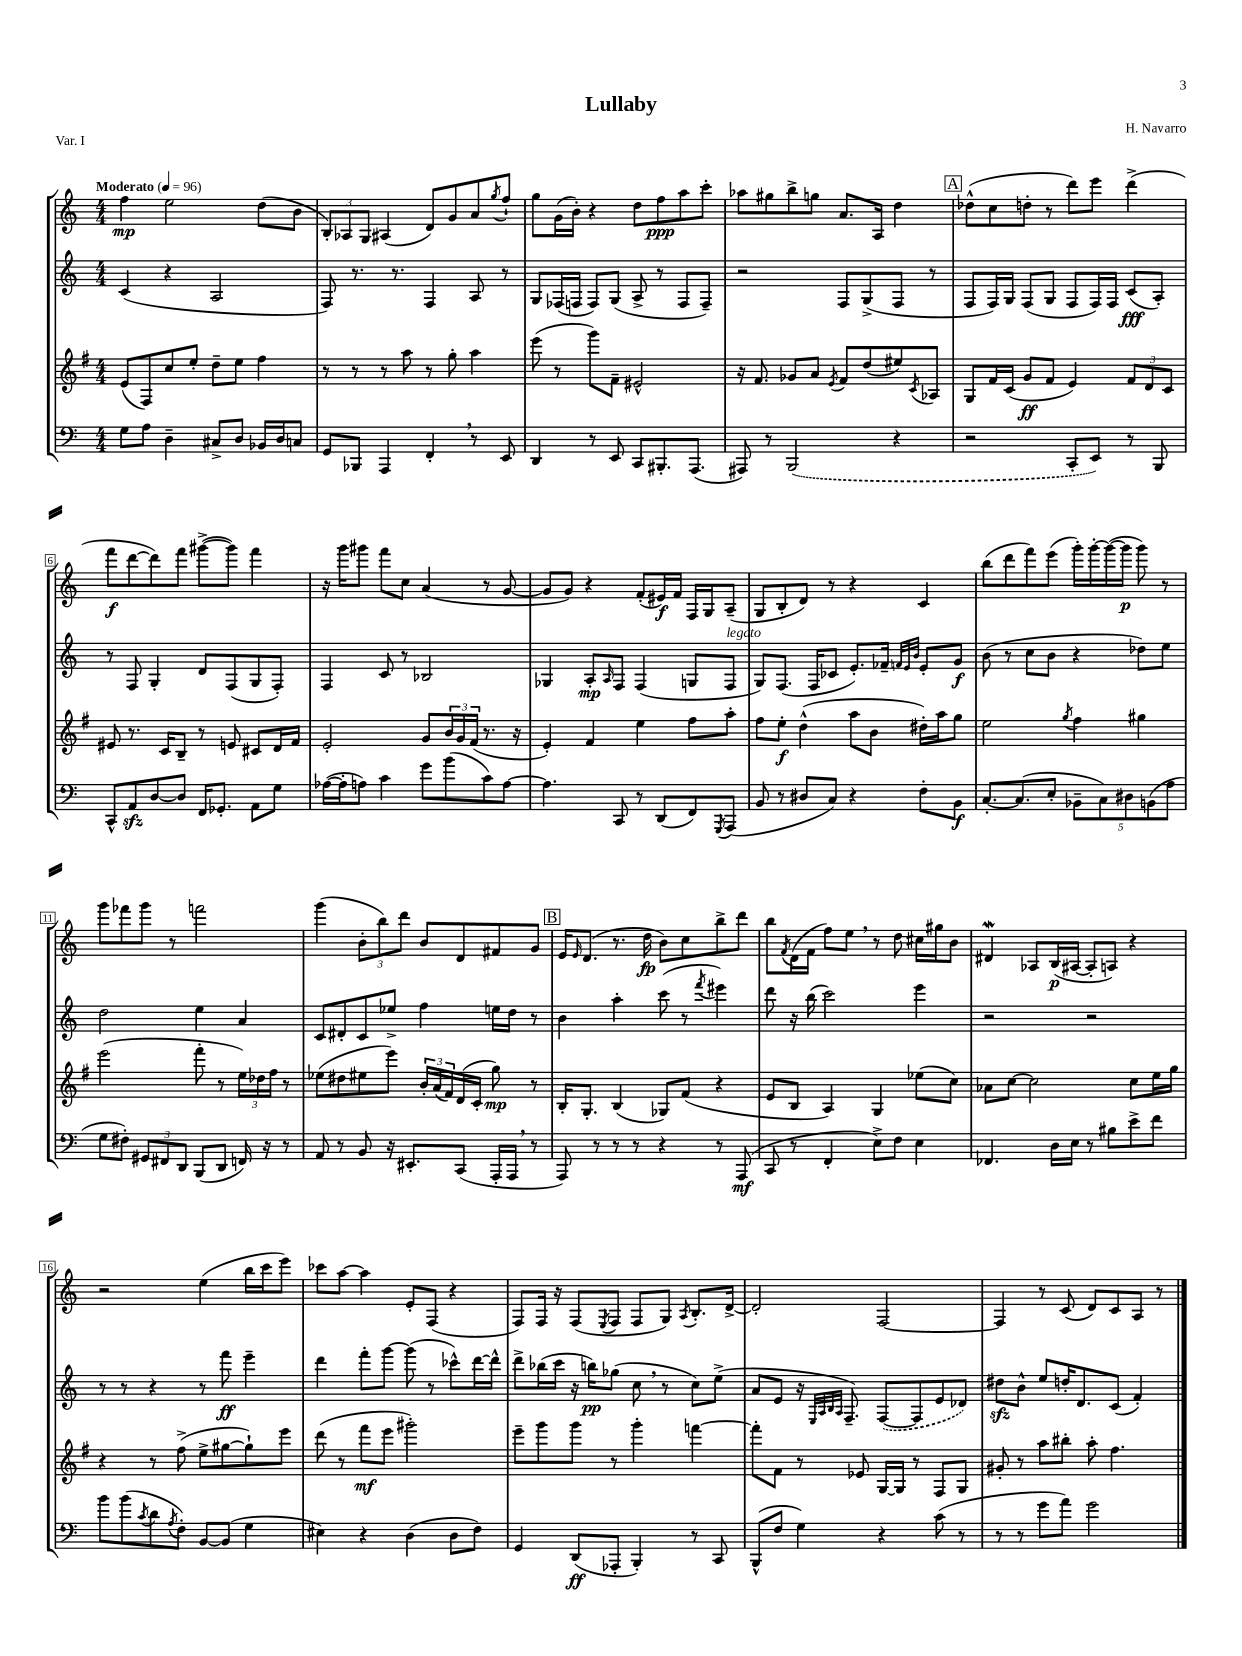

**kern	**dynam	**kern	**dynam	**kern	**dynam	**kern	**dynam
*part4	*part4	*part3	*part3	*part2	*part2	*part1	*part1
*staff4	*staff4	*staff3	*staff3	*staff2	*staff2	*staff1	*staff1
*clefF4	*	*clefG2	*	*clefG2	*	*clefG2	*
*k[]	*	*k[f#]	*	*k[]	*	*k[]	*
*M4/4	*	*M4/4	*	*M4/4	*	*M4/4	*
*MM96	*	*MM96	*	*MM96	*	*MM96	*
=1	=1	=1	=1	=1	=1	=1	=1
!	!	!	!	!	!	!LO:TX:a:B:t=Moderato	!
8G\L	.	(8e/L	.	(4c/	.	4ff\	mp
8A\J	.	8F#/)	.	.	.	.	.
4D~\	.	8cc/	.	4r	.	2ee\	.
.	.	8ee'/J	.	.	.	.	.
8C#X^/L	.	8dd~\L	.	2A/	.	.	.
8D/J	.	8ee\J	.	.	.	.	.
16BB-X/LL	.	4ff#\	.	.	.	(8dd\L	.
16D/J	.	.	.	.	.	.	.
8Cn/J	.	.	.	.	.	8b\J	.
=2	=2	=2	=2	=2	=2	=2	=2
8GG/L	.	8r	.	8F/)	.	12B'/L)	.
.	.	.	.	.	.	12A-X/	.
8BBB-X/J	.	8r	.	8.r	.	.	.
.	.	.	.	.	.	12G/J	.
4AAA/	.	8r	.	.	.	(4A#X/	.
.	.	.	.	8.r	.	.	.
.	.	8aa\	.	.	.	.	.
4FF',/	.	8r	.	4F/	.	8d/L)	.
.	.	8gg'\	.	.	.	8g/	.
8r	.	4aa\	.	8A/	.	8a/	.
.	.	.	.	.	.	8qgg/	.
8EE/	.	.	.	8r	.	8ff`/J	.
=3	=3	=3	=3	=3	=3	=3	=3
4DD/	.	(8eee\	.	8G/L	.	8gg\L	.
.	.	8r	.	(16F-X/L	.	(16g\L	.
.	.	.	.	16Fn/JJ	.	16b'\JJ)	.
8r	.	8ggg\L)	.	8F/L)	.	4r	.
8EE/	.	8f#~\J	.	(8G/J	.	.	.
8CC/L	.	2e#X^^/	.	8A^/	.	8dd\L	.
8.BBB#X'/	.	.	.	8r	.	8ff\	ppp
.	.	.	.	8F/L	.	8aa\	.
(8.AAA/J	.	.	.	.	.	.	.
.	.	.	.	8F~/J)	.	8ccc'\J	.
=4	=4	=4	=4	=4	=4	=4	=4
8AAA#X/)	.	16r	.	2r	.	8aa-X\L	.
.	.	8.f#/	.	.	.	.	.
8r	.	.	.	.	.	8gg#X\	.
(2BBB/	.	8g-X/L	.	.	.	8bb^\	.
.	.	8a/J	.	.	.	8ggn\J	.
.	.	8qe/	.	.	.	.	.
.	.	8f#/L	.	8F/L	.	8.a/L	.
.	.	(8dd/	.	(8G^/	.	.	.
.	.	.	.	.	.	16A/Jk	.
4r	.	8ee#X/)	.	8F/J	.	4dd\	.
.	.	8qc/	.	.	.	.	.
.	.	8A-X/J	.	8r	.	.	.
!!LO:REH:place=s1:t=A
=5	=5	=5	=5	=5	=5	=5	=5
2r	.	8G/L	.	8F/L	.	(8dd-X^^\L	.
.	.	16f#/L	.	16F/L)	.	8cc\	.
.	.	(16c/JJ	.	16G/JJ	.	.	.
.	.	8g/L	ff	(8F/L	.	8ddn'\J	.
.	.	8f#/J	.	8G/J	.	8r	.
8CC'/L	.	4e/)	.	8F/L	.	8ddd\L)	.
8EE/J)	.	.	.	16F/L)	.	8eee\J	.
.	.	.	.	16F/JJ	.	.	.
8r	.	12f#/L	.	(8c/L	fff	(4ddd^\	.
.	.	12d/	.	.	.	.	.
8BBB/	.	.	.	8A'/J)	.	.	.
.	.	12c/J	.	.	.	.	.
!!LO:LB:g=z
=6	=6	=6	=6	=6	=6	=6	=6
8CC^^/L	.	8e#X/	.	8r	.	8fff\L	f
8AAzz/	.	8.r	.	8F/	.	[8ddd\	.
[8D/	.	.	.	4G'/	.	8ddd\])	.
.	.	16c/KL	.	.	.	.	.
8D/J]	.	8B~/J	.	.	.	8fff\J	.
16FF/KL	.	8r	.	8d/L	.	([8ggg#X^\L	.
8.GG-X'/J	.	.	.	.	.	.	.
.	.	8en/	.	(8F/	.	8ggg#\J])	.
8AA\L	.	8c#X/L	.	8G/	.	4fff\	.
8G\J	.	16d/L	.	8F'/J)	.	.	.
.	.	16f#/JJ	.	.	.	.	.
=7	=7	=7	=7	=7	=7	=7	=7
([16A-X\LL	.	2e'/	.	4F/	.	16r	.
16A-'\J]	.	.	.	.	.	16ggg\KL	.
8An\J)	.	.	.	.	.	8ggg#X\J	.
4c\	.	.	.	8c/	.	8fff\L	.
.	.	.	.	8r	.	8cc\J	.
8g\L	.	8g/L	.	2B-X/	.	(4a/	.
(8b\	.	24b/L	.	.	.	.	.
.	.	24g/	.	.	.	.	.
.	.	(24f#/JJ	.	.	.	.	.
8c\)	.	8.r	.	.	.	8r	.
[8A\J	.	.	.	.	.	[8g/	.
.	.	16r	.	.	.	.	.
=8	=8	=8	=8	=8	=8	=8	=8
4.A\]	.	4e'/)	.	4G-X/	.	8g/L]	.
.	.	.	.	.	.	8g/J)	.
.	.	4f#/	.	8A'/L	mp	4r	.
.	.	.	.	16qqA/	.	.	.
8CC/	.	.	.	8F/J	.	.	.
8r	.	4ee\	.	(4F/	.	(8f'/L	.
(8DD/L	.	.	.	.	.	16e#X/L)	f
.	.	.	.	.	.	16f/JJ	.
8FF/)	.	8ff#\L	.	8Gn/L	.	16F/LL	.
.	.	.	.	.	.	16G/J	.
8qGGG/	.	.	.	.	.	.	.
!	!	!	!	!LO:TX:a:i:t=legato	!	!	!
(8AAA/J	.	8aa'\J	.	8F/J	.	(8A~/J	.
=9	=9	=9	=9	=9	=9	=9	=9
8BB/	.	8ff#\L	.	8G/L)	.	8G/L	.
8r	.	8ee'\J	f	(8.F/J	.	8B'/	.
8D#X/L	.	(4dd^^\	.	.	.	8d/J)	.
.	.	.	.	16F/KL	.	.	.
8C/J)	.	.	.	8c-X/J	.	8r	.
4r	.	8aa\L	.	8.e'/L)	.	4r	.
.	.	8b\J	.	.	.	.	.
.	.	.	.	16f-X~/Jk	.	.	.
.	.	.	.	32qqfn/LLL	.	.	.
.	.	.	.	32qqe/	.	.	.
.	.	.	.	32qqb/JJJ	.	.	.
8F'\L	.	16dd#X'\LL)	.	8e'/L	.	4c/	.
.	.	16aa\J	.	.	.	.	.
8BB\J	f	8gg\J	.	8g/J	f	.	.
=10	=10	=10	=10	=10	=10	=10	=10
[8.C'/L	.	2ee\	.	(8b\	.	(8bb\L	.
.	.	.	.	8r	.	8ddd\	.
(8.C/]	.	.	.	.	.	.	.
.	.	.	.	8cc\L	.	8fff\)	.
8E'/J	.	.	.	8b\J	.	(8eee\J	.
.	.	8qgg/	.	.	.	.	.
10BB-X~\L	.	4ff#\	.	4r	.	16ggg'\LL)	.
.	.	.	.	.	.	[16ggg'\	.
10C\)	.	.	.	.	.	.	.
.	.	.	.	.	.	(16ggg\_	.
.	.	.	.	.	.	16ggg\JJ]	p
10D#X\	.	.	.	.	.	.	.
.	.	4gg#X\	.	8dd-X\L)	.	8ggg\)	.
(10BBn\	.	.	.	.	.	.	.
.	.	.	.	8ee\J	.	8r	.
10A\J	.	.	.	.	.	.	.
!!LO:LB:g=z
=11	=11	=11	=11	=11	=11	=11	=11
8G\L	.	(2eee\	.	2dd\	.	8ggg\L	.
8F#X'\J)	.	.	.	.	.	8fff-X\	.
12GG#X/L	.	.	.	.	.	8ggg\J	.
12FF#X/	.	.	.	.	.	.	.
.	.	.	.	.	.	8r	.
12DD/J	.	.	.	.	.	.	.
(8BBB/L	.	8fff#'\	.	4ee\	.	2fffn\	.
8DD/J	.	8r	.	.	.	.	.
16FFn/)	.	24ee\LL)	.	4a/	.	.	.
.	.	24dd-X\	.	.	.	.	.
16r	.	.	.	.	.	.	.
.	.	24ff#\JJ	.	.	.	.	.
8r	.	8r	.	.	.	.	.
=12	=12	=12	=12	=12	=12	=12	=12
8AA/	.	(8ee-X\L	.	8c/L	.	(4ggg\	.
8r	.	8dd#X\	.	8d#X'/	.	.	.
8BB/	.	8ee#X\	.	8c/	.	12b'\L	.
.	.	.	.	.	.	12bb\)	.
16r	.	8eee\J)	.	8ee-X^/J	.	.	.
.	.	.	.	.	.	12ddd\J	.
8.EE#X'/L	.	.	.	.	.	.	.
.	.	24b'/LL	.	4ff\	.	8b/L	.
.	.	(24a/	.	.	.	.	.
.	.	24f#/)	.	.	.	.	.
(8CC/J	.	(16d/	.	.	.	8d/	.
.	.	16c'/JJ	.	.	.	.	.
16AAA'/LL	.	8gg\)	mp	16een\LL	.	8f#X/	.
16AAA,/JJ	.	.	.	16dd\JJ	.	.	.
8r	.	8r	.	8r	.	8g/J	.
!!LO:REH:place=s1:t=B
=13	=13	=13	=13	=13	=13	=13	=13
8AAA/)	.	16B'/KL	.	4b\	.	16e/KL	.
.	.	.	.	.	.	16qqe/	.
.	.	8.G'/J	.	.	.	(8.d/J	.
8r	.	.	.	.	.	.	.
8r	.	(4B/	.	4aa'\	.	8.r	.
8r	.	.	.	.	.	.	.
.	.	.	.	.	.	16dd\	fp
4r	.	8G-X/L)	.	(8ccc\	.	8b\L)	.
.	.	(8f#/J	.	8r	.	8cc\	.
.	.	.	.	8qfff/	.	.	.
8r	.	4r	.	4eee#X\)	.	8bb^\	.
(8AAA/	mf	.	.	.	.	8ddd\J	.
=14	=14	=14	=14	=14	=14	=14	=14
8CC/	.	8e/L	.	8ddd\	.	8bb\L	.
.	.	.	.	.	.	8qf/	.
8r	.	8B/J	.	16r	.	(16d\L	.
.	.	.	.	(16bb\	.	16f\JJ	.
4FF'/	.	4A/)	.	2ccc\)	.	8ff\L)	.
.	.	.	.	.	.	8ee,\J	.
8E^\L)	.	4G/	.	.	.	8r	.
8F\J	.	.	.	.	.	8dd\	.
4E\	.	(8ee-X\L	.	4eee\	.	16cc#X\LL	.
.	.	.	.	.	.	16gg#X\J	.
.	.	8cc\J)	.	.	.	8b\J	.
=15	=15	=15	=15	=15	=15	=15	=15
4.FF-X/	.	8a-X\L	.	2r	.	4d#XW/	.
.	.	[8cc\J	.	.	.	.	.
.	.	2cc\]	.	.	.	8A-X/L	.
16D\LL	.	.	.	.	.	(16B/L	p
16E\JJ	.	.	.	.	.	[16A#X/JJ	.
8r	.	.	.	2r	.	8A#'/L]	.
8B#X\L	.	.	.	.	.	8An/J)	.
8e^\	.	8cc\L	.	.	.	4r	.
8f\J	.	16ee\L	.	.	.	.	.
.	.	16gg\JJ	.	.	.	.	.
!!LO:LB:g=z
=16	=16	=16	=16	=16	=16	=16	=16
8b\L	.	4r	.	8r	.	2r	.
(8b\	.	.	.	8r	.	.	.
8qc/	.	.	.	.	.	.	.
8d\	.	8r	.	4r	.	.	.
8qA/	.	.	.	.	.	.	.
8F'\J)	.	(8ff#^\	.	.	.	.	.
[8BB/L	.	8ee^\L	.	8r	.	(4ee\	.
(8BB/J]	.	[8gg#X\	.	8fff\	ff	.	.
4G\	.	8gg#`\])	.	4eee~\	.	16bb\LL	.
.	.	.	.	.	.	16ccc\J	.
.	.	8eee\J	.	.	.	8eee\J)	.
=17	=17	=17	=17	=17	=17	=17	=17
4E#X\)	.	(8ddd\	.	4ddd\	.	8ccc-X\L	.
.	.	8r	.	.	.	[8aa\J	.
4r	.	8fff#\L	mf	8fff'\L	.	4aa\]	.
.	.	8eee\J	.	[8ggg\J	.	.	.
(4D\	.	2ggg#X'\)	.	(8ggg\]	.	8e'/L	.
.	.	.	.	8r	.	(8F/J	.
8D\L	.	.	.	8ccc-X^^\L)	.	4r	.
8F\J)	.	.	.	[16ddd\L	.	.	.
.	.	.	.	16ddd^^\JJ]	.	.	.
=18	=18	=18	=18	=18	=18	=18	=18
4GG/	.	8eee~\L	.	8ddd^\L	.	8F/L)	.
.	.	8ggg\	.	(16bb-X\L	.	16F/Jk	.
.	.	.	.	16ccc\JJ	.	16r	.
(8DD/L	ff	8ggg\J	.	16r	.	(8F/L	.
.	.	.	.	16bbn\KL)	pp	.	.
.	.	.	.	.	.	8qE/	.
8AAA-X'/J	.	8r	.	(8gg-X\J	.	8F/J	.
4BBB'/)	.	4ggg'\	.	8cc,\	.	8F/L	.
.	.	.	.	8r	.	8G/J)	.
.	.	.	.	.	.	8qA/	.
8r	.	[4fffn\	.	8cc\L)	.	8.B'/L	.
8CC/	.	.	.	(8ee^\J	.	.	.
.	.	.	.	.	.	[16d^/Jk	.
=19	=19	=19	=19	=19	=19	=19	=19
(8BBB^^/L	.	8fff'\L]	.	8a/L	.	2d'/]	.
8F/J	.	8f#\J	.	8e/J	.	.	.
4G\)	.	8r	.	16r	.	.	.
.	.	.	.	32qqE/LLL	.	.	.
.	.	.	.	32qqA/	.	.	.
.	.	.	.	32qqB/	.	.	.
.	.	.	.	32qqA/JJJ	.	.	.
.	.	.	.	8.F~/)	.	.	.
.	.	8e-X/	.	.	.	.	.
4r	.	[16G/LL	.	([8F/L	.	[2F/	.
.	.	16G/JJ]	.	.	.	.	.
.	.	8r	.	8F/]	.	.	.
(8c\	.	8F#/L	.	8e/	.	.	.
8r	.	8G/J	.	8d-X/J)	.	.	.
=20	=20	=20	=20	=20	=20	=20	=20
8r	.	8g#X'/	.	8dd#Xzz\L	.	4F/]	.
8r	.	8r	.	8b^^\J	.	.	.
8g\L	.	8aa\L	.	8ee/L	.	8r	.
8a\J)	.	8bb#X'\J	.	16ddn'/K	.	(8c/	.
.	.	.	.	8.d/	.	.	.
2g\	.	8aa'\	.	.	.	8d/L)	.
.	.	4.ff#\	.	(8c/J	.	8c/	.
.	.	.	.	4f'/)	.	8A/J	.
.	.	.	.	.	.	8r	.
==	==	==	==	==	==	==	==
*-	*-	*-	*-	*-	*-	*-	*-
